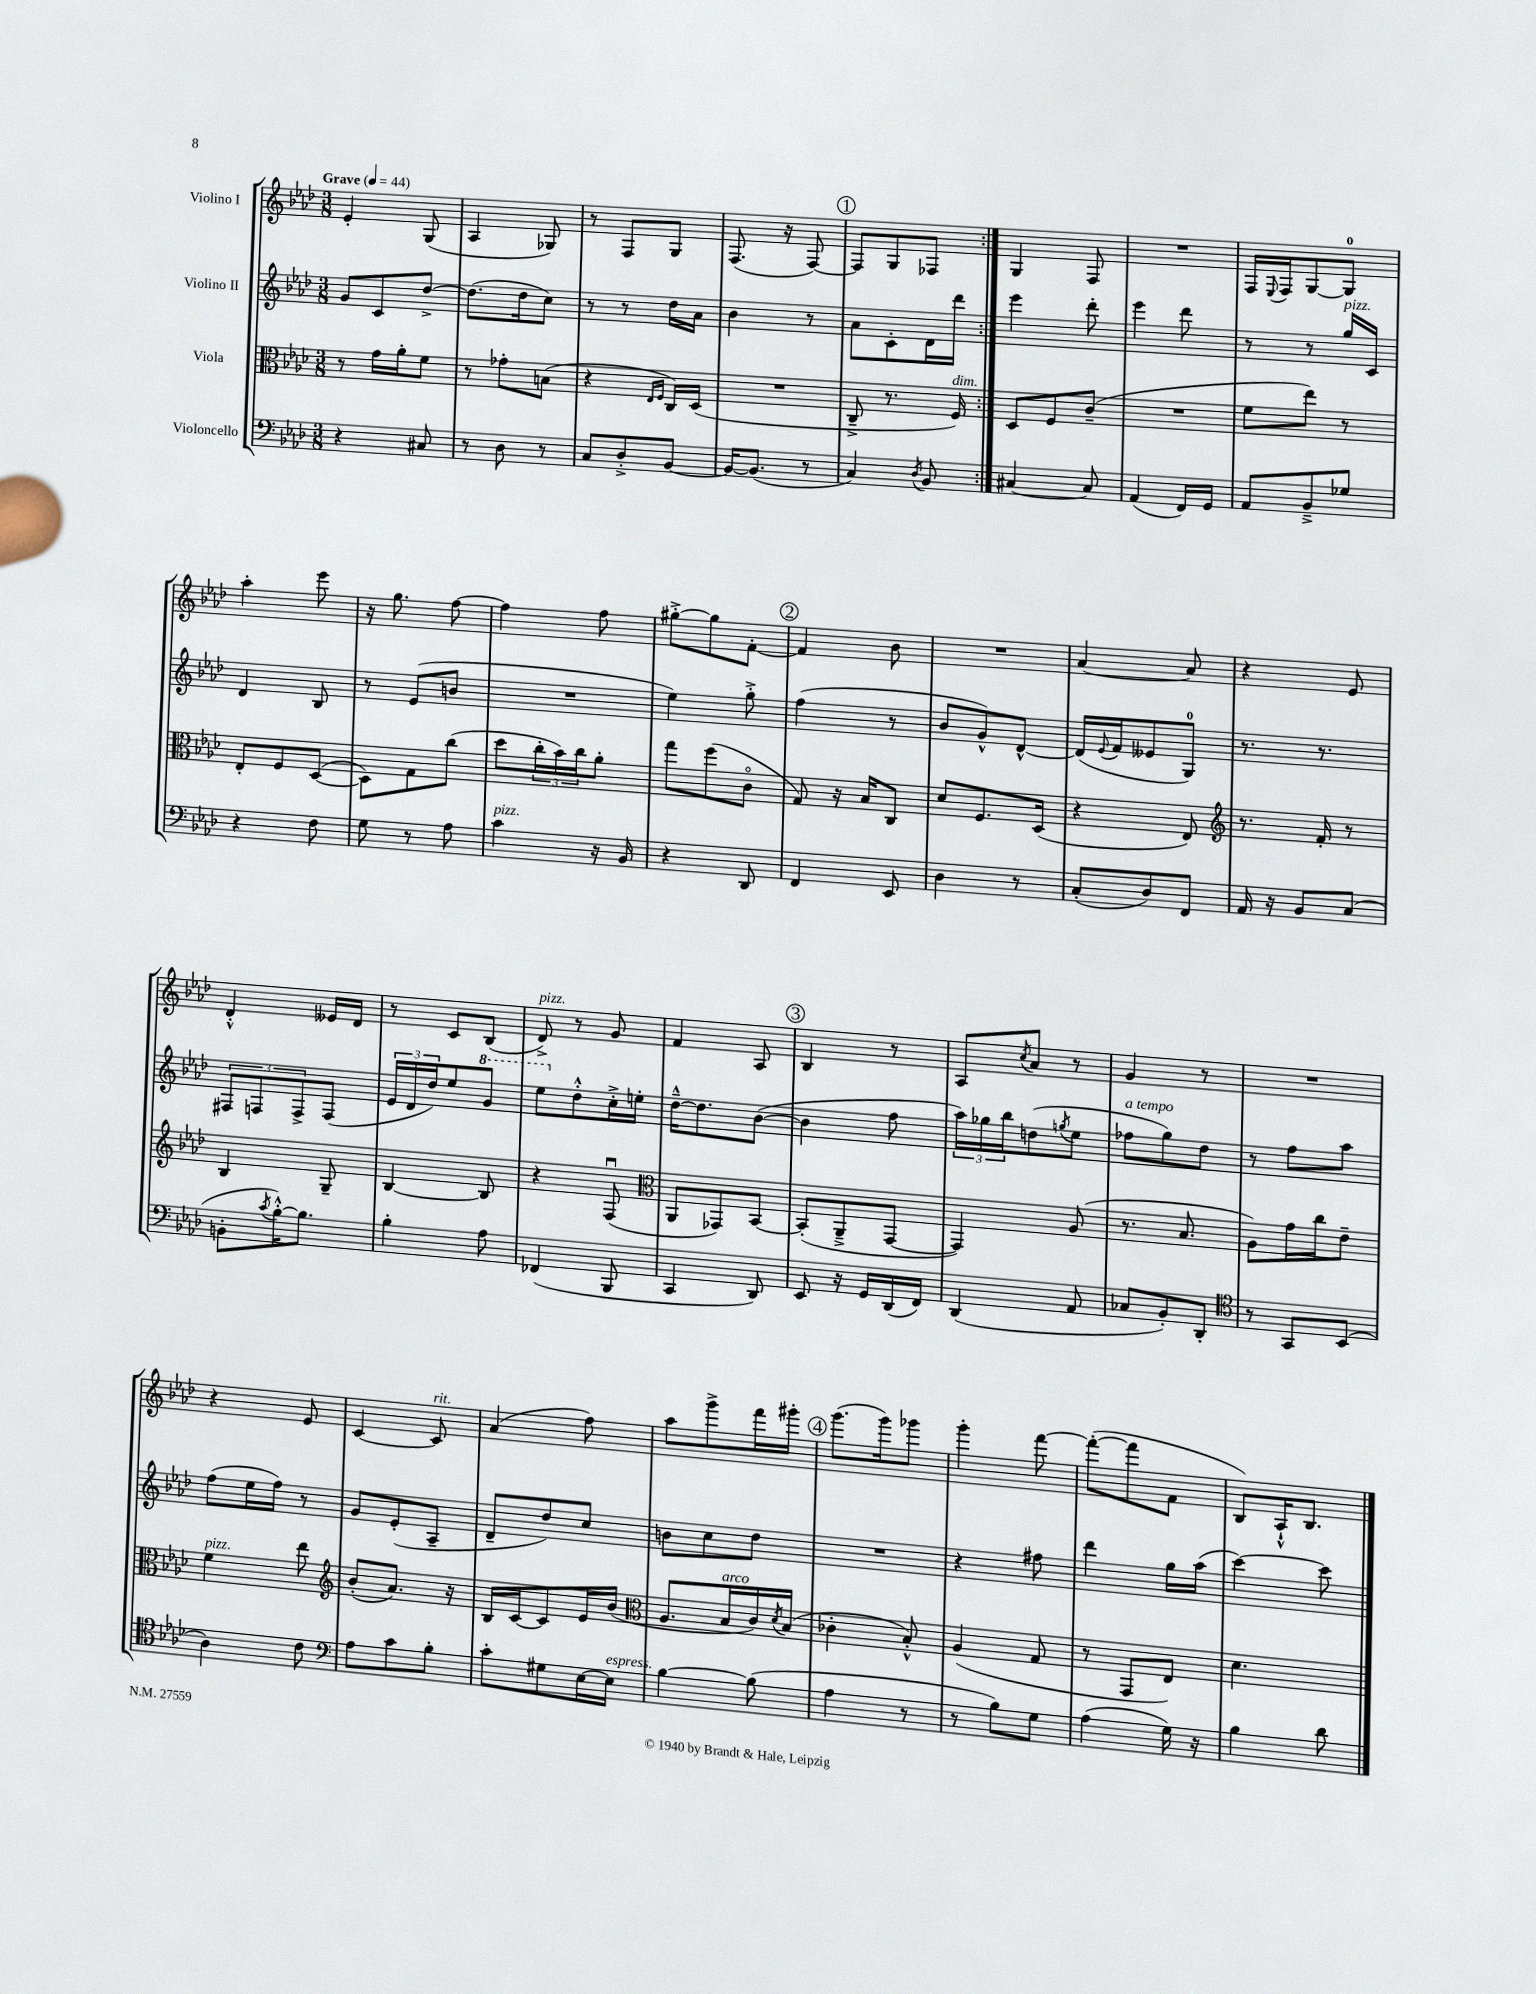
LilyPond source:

<<
\new StaffGroup <<
\new Staff = "s0" \with { instrumentName = "Violino I" } {
    \clef treble \key aes \major \numericTimeSignature \time 3/8 \tempo "Grave" 4 = 44
    \repeat volta 2 { ees'4-. g8( |
    aes4 ges8) |
    r8 f8 g8 |
    f8.( r16 f8~) |
    \mark \markup { \circle "1" } f8 g8 fes8 | }
    g4 f8 |
    R4. |
    f16 \appoggiatura { ees8 } f16 g8~ g8-0 |
    aes''4-. ees'''8 |
    r16 g''8. f''8~ |
    f''4 f''8 |
    gis''8~-.-> gis''8 f'8~-. |
    \mark \markup { \circle "2" } f'4 bes'8 |
    R4. |
    aes'4~ aes'8 |
    r4 ees'8 |
    des'4-.-^ eeses'16 des'16 |
    r8 c'8 bes8( |
    des'8->^\markup { \italic "pizz." }) r8 g'8 |
    f'4 aes8 |
    \mark \markup { \circle "3" } bes4 r8 |
    aes8 \acciaccatura { c''8 } aes'8 r8 |
    g'4 r8 |
    R4. |
    r4 ees'8 |
    c'4~ c'8^\markup { \italic "rit." } |
    aes'4( f''8) |
    aes''8 g'''8-> f'''16 gis'''16-. |
    \mark \markup { \circle "4" } g'''8.( g'''16) ges'''8 |
    g'''4-. f'''8~ |
    f'''8~-.( f'''8 f'8 |
    bes8) aes16-!-^ bes8. \bar "|." |
}
\new Staff = "s1" \with { instrumentName = "Violino II" } {
    \clef treble \key aes \major \numericTimeSignature \time 3/8
    \repeat volta 2 { g'8 c'8 des''8~-> |
    des''8.( des''16 c''8) |
    r8 r8 des''16 aes'16 |
    bes'4 r8 |
    \mark \markup { \circle "1" } aes'8 c'8-. des'16 des'''16 | }
    ees'''4 des'''8-. |
    ees'''4 des'''8 |
    r8 r8 g''16^\markup { \italic "pizz." } c'16 |
    des'4 bes8 |
    r8 ees'8( b'8 |
    R4. |
    ees''4) g''8-.-> |
    \mark \markup { \circle "2" } f''4( r8 |
    bes'8 g'8-^) des'8~-^ |
    des'16( \appoggiatura { ees'8 } f'16 eeses'8 g8-0) |
    r8. r8. |
    \tuplet 3/2 { fis8 f8 f8-> } f8( |
    \tuplet 3/2 { ees'16 des'16 des''16) } ees''8 \ottava #1 g''8 |
    ees'''8 \ottava #0 des''8-.-^ c''16-.-> e''16-. |
    des''16~---^ des''8. bes'8~( |
    \mark \markup { \circle "3" } bes'4 f''8 |
    \tuplet 3/2 { aes''16) ges''16 bes''16 } d''8( \acciaccatura { g''8 } ees''8 |
    fes''8^\markup { \italic "a tempo" } g''8) des''8 |
    r8 f''8 aes''8 |
    f''8( ees''16 f''16) r8 |
    g'8 ees'8-.( aes8-- |
    des'8-- des''8) c''8 |
    b'8 c''8 des''8 |
    \mark \markup { \circle "4" } R4. |
    r4 fis''8 |
    des'''4 g''16 aes''16( |
    c'''4~) c'''8 \bar "|." |
}
\new Staff = "s2" \with { instrumentName = "Viola" } {
    \clef alto \key aes \major \numericTimeSignature \time 3/8
    \repeat volta 2 { r8 g'16 aes'16-. f'8 |
    r8 ges'8-. b8( |
    r4 \grace { ees16 f16 } c16) des16( |
    R4. |
    \mark \markup { \circle "1" } c8---> r8. f16^\markup { \italic "dim." }) | }
    des8 f8 c'8--( |
    R4. |
    f'8 ees''8) r8 |
    ees8-. f8 des8~( |
    des8) g8 c''8( |
    des''8 \tuplet 3/2 { c''16-. bes'16) c''16 } aes'8-. |
    g''8 f''8( c'8\flageolet |
    \mark \markup { \circle "2" } g8) r16 bes16 c8 |
    des'8 f8. des16( |
    r4 ees8) |
    \clef treble r8. f'16-. r8 |
    bes4 g8-- |
    bes4~ bes8 |
    r4 f8\downbow( |
    \clef alto aes,8 ges,8) bes,8~ |
    \mark \markup { \circle "3" } bes,8-.( aes,8---> g,8~ |
    g,4) aes8( |
    r8. bes8. |
    aes8) g'16 c''16 ees'8-- |
    f'4^\markup { \italic "pizz." } ees''8 |
    \clef treble bes'8-.( aes'8.) r16 |
    bes16 c'16~ c'8 ees'16 bes'16( |
    \clef alto aes8. bes16^\markup { \italic "arco" } c'16) \acciaccatura { des'8 } bes16( |
    \mark \markup { \circle "4" } ces'4-. bes8-.-^) |
    aes4( g8 |
    r8 g,8 ees8) |
    des'4. \bar "|." |
}
\new Staff = "s3" \with { instrumentName = "Violoncello" } {
    \clef bass \key aes \major \numericTimeSignature \time 3/8
    \repeat volta 2 { r4 cis8 |
    r8 des8 r8 |
    c8 des8-.-> bes,8~ |
    bes,16~ bes,8.( r8 |
    \mark \markup { \circle "1" } c4) \acciaccatura { des8 } bes,8 | }
    cis4~ cis8 |
    aes,4( f,16) g,16 |
    aes,8 bes,8---> ges8 |
    r4 f8 |
    g8 r8 aes8 |
    c'4^\markup { \italic "pizz." } r16 bes,16 |
    r4 des,8 |
    \mark \markup { \circle "2" } f,4 ees,8 |
    des4 r8 |
    c8-.( des8) f,8 |
    aes,16 r16 bes,8 c8( |
    b,8-. \acciaccatura { c'8 } bes16~-.-^) bes8. |
    bes4-. aes8 |
    fes,4( bes,,8 |
    c,4 des,8) |
    \mark \markup { \circle "3" } ees,8 r16 g,16 des,16( f,16) |
    des,4( aes,8 |
    ces8 bes,8-.) des,8-. |
    \clef tenor r8 g,8 bes,8( |
    aes4) c'8 |
    \clef bass aes8 c'8 bes8-. |
    c'8-. gis8 ees16~ ees16^\markup { \italic "espress." } |
    bes4~ bes8( |
    \mark \markup { \circle "4" } aes4 r8 |
    r8 bes8) g8 |
    aes4( g16) r16 |
    bes4 des'8 \bar "|." |
}
>>
>>
\layout { \context { \Score \remove "Bar_number_engraver" } }
